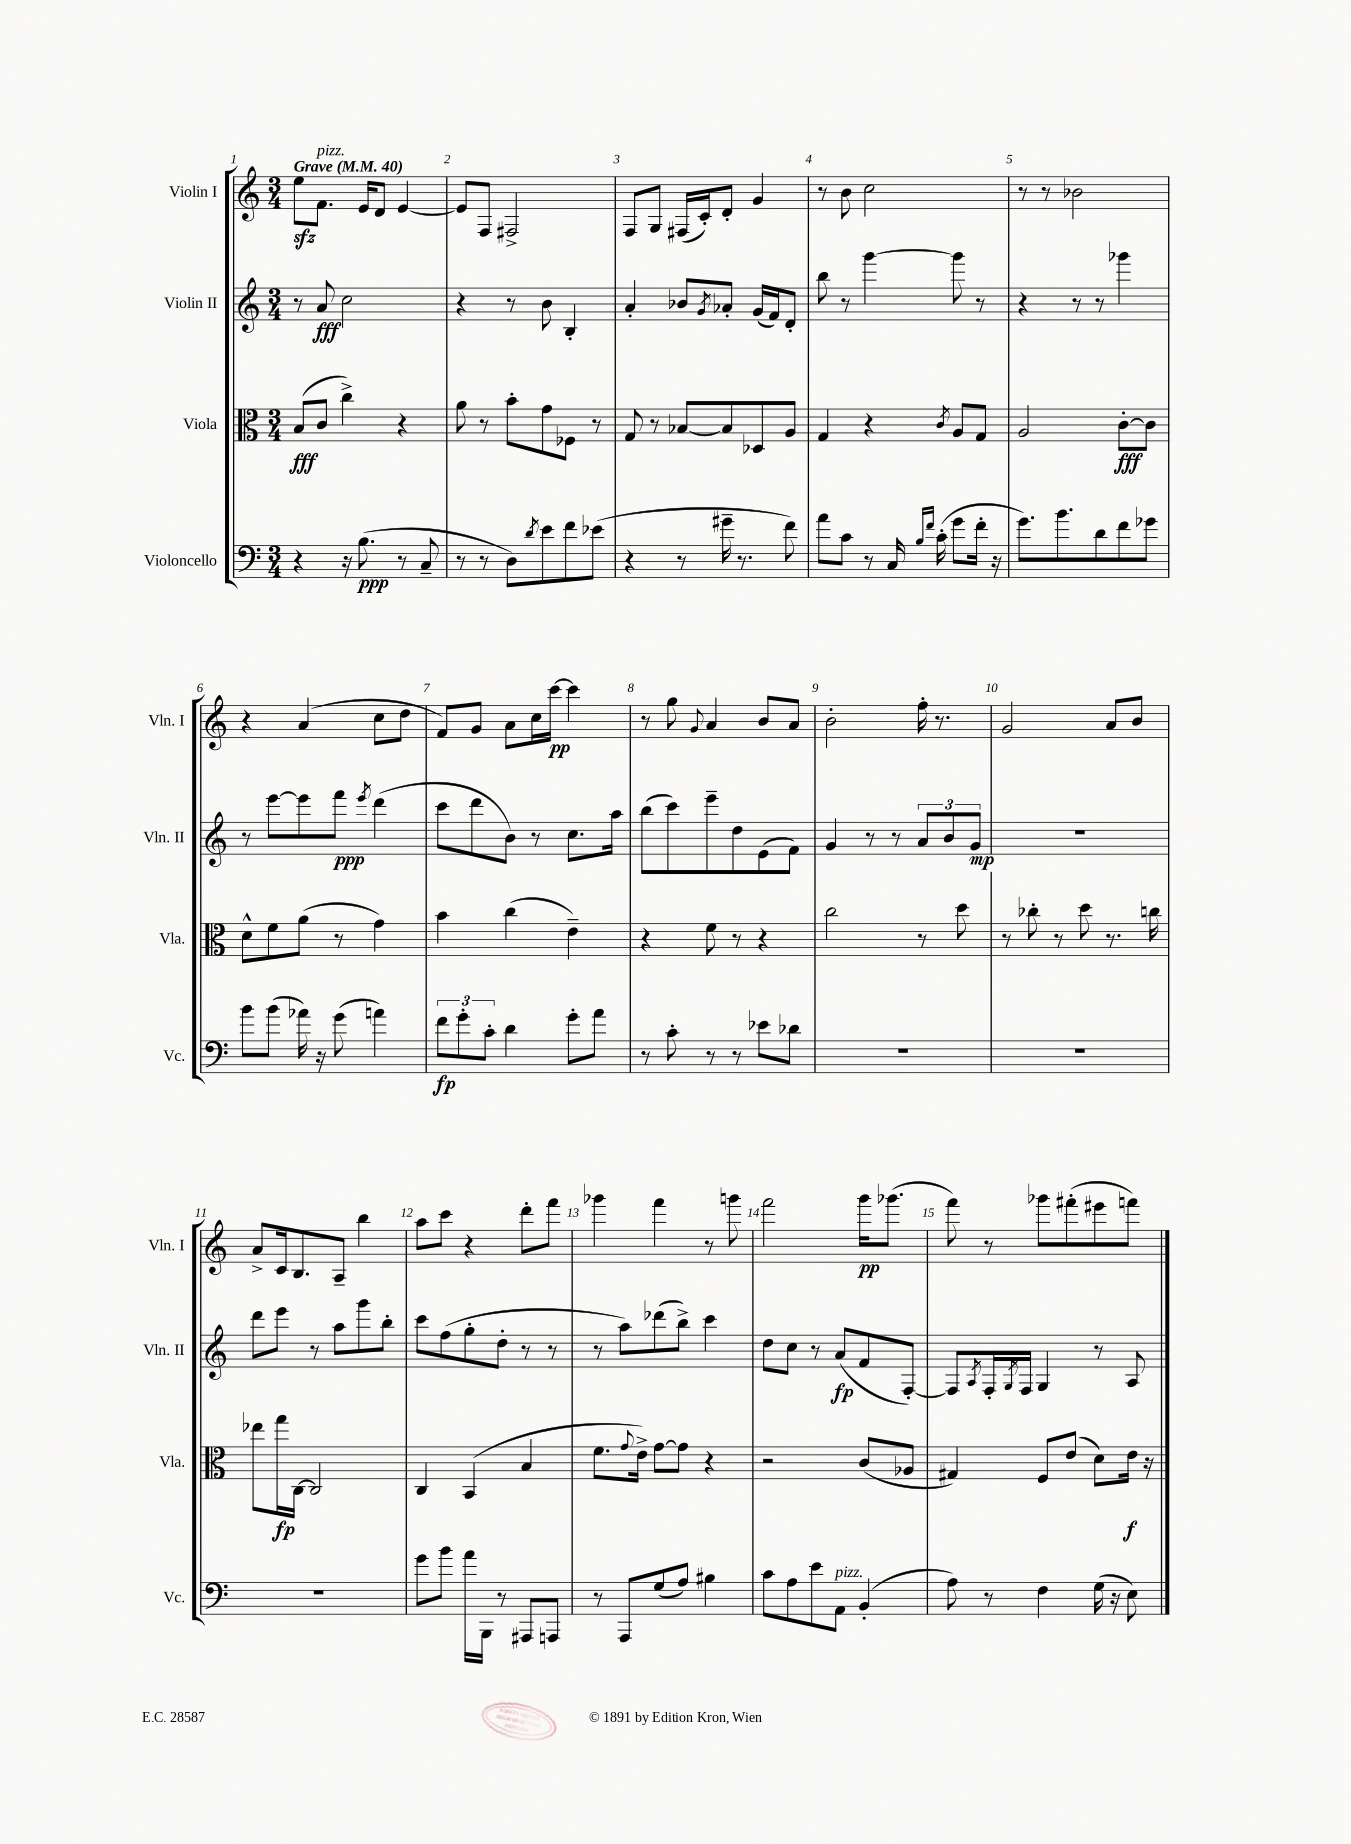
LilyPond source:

<<
\new StaffGroup <<
\new Staff = "s0" \with { instrumentName = "Violin I" shortInstrumentName = "Vln. I" } {
    \clef treble \key c \major \numericTimeSignature \time 3/4 \tempo "Grave" 4 = 40
    e''8\sfz f'8.^\markup { \italic "pizz." } e'16 d'8 e'4~ |
    e'8 f8 fis2-> |
    f8 g8 fis16( c'16-.) d'8-. g'4 |
    r8 b'8 c''2 |
    r8 r8 bes'2 |
    r4 a'4( c''8 d''8 |
    f'8) g'8 a'8 c''16 c'''16~\pp c'''4 |
    r8 g''8 \appoggiatura { g'8 } a'4 b'8 a'8 |
    b'2-. f''16-. r8. |
    g'2 a'8 b'8 |
    a'8-> c'16 b8. a8-- b''4 |
    a''8 c'''8 r4 d'''8-. f'''8 |
    ges'''4 f'''4 r8 g'''8 |
    f'''2 g'''16\pp ges'''8.( |
    f'''8) r8 ges'''8 fis'''8-.( eis'''8 f'''8) \bar "|." |
}
\new Staff = "s1" \with { instrumentName = "Violin II" shortInstrumentName = "Vln. II" } {
    \clef treble \key c \major \numericTimeSignature \time 3/4
    r8 a'8\fff c''2 |
    r4 r8 b'8 b4-. |
    a'4-. bes'8 \acciaccatura { g'8 } aes'8-. g'16( f'16) d'8-. |
    b''8 r8 g'''4~ g'''8 r8 |
    r4 r8 r8 ges'''4 |
    r8 e'''8~ e'''8 f'''8\ppp \acciaccatura { e'''8 } d'''4( |
    c'''8 d'''8 b'8) r8 c''8. a''16 |
    b''8( c'''8) e'''8-- d''8 e'8( f'8) |
    g'4 r8 r8 \tuplet 3/2 { a'8 b'8 g'8\mp } |
    R2. |
    d'''8 e'''8 r8 a''8 g'''8 b''8-. |
    c'''8 f''8( g''8-. d''8-. r8 r8 |
    r8 a''8) des'''8( b''8->) c'''4 |
    d''8 c''8 r8 a'8\fp( f'8 f8~-.) |
    f8 \acciaccatura { a8 } f16-. \acciaccatura { g8 } f16 g4 r8 a8 \bar "|." |
}
\new Staff = "s2" \with { instrumentName = "Viola" shortInstrumentName = "Vla." } {
    \clef alto \key c \major \numericTimeSignature \time 3/4
    b8\fff( c'8 c''4->) r4 |
    a'8 r8 b'8-. g'8 fes8 r8 |
    g8 r8 bes8~ bes8 des8 a8 |
    g4 r4 \acciaccatura { c'8 } a8 g8 |
    a2 c'8~-.\fff c'8 |
    d'8-^ f'8 a'8( r8 g'4) |
    b'4 c''4( e'4--) |
    r4 f'8 r8 r4 |
    c''2 r8 d''8 |
    r8 ces''8-. r8 d''8 r8. c''16 |
    ees''8 g''16\fp c16~ c2 |
    c4 b,4( b4 |
    f'8. \appoggiatura { g'8 } e'16->) g'8~ g'8 r4 |
    r2 c'8( aes8 |
    gis4) f8 e'8( d'8) e'16\f r16 \bar "|." |
}
\new Staff = "s3" \with { instrumentName = "Violoncello" shortInstrumentName = "Vc." } {
    \clef bass \key c \major \numericTimeSignature \time 3/4
    r4 r16 b8.\ppp( r8 c8-- |
    r8 r8 d8) \acciaccatura { d'8 } e'8 f'8 ees'8( |
    r4 r8 gis'16-- r8. f'8) |
    a'8 c'8 r8 c16 \grace { b16 f'16 } c'16-.( g'8 f'16-. r16 |
    g'8.) b'8. d'8 f'8 ges'8 |
    b'8 b'8( aes'16) r16 g'8( a'4) |
    \tuplet 3/2 { f'8\fp g'8-. c'8-. } d'4 g'8-. a'8 |
    r8 c'8-. r8 r8 ees'8 des'8 |
    R2. |
    R2. |
    R2. |
    g'8 b'8 a'16 b,,16 r8 ais,,8 a,,8 |
    r8 a,,8 g8( a8) bis4 |
    c'8 a8 e'8 a,8^\markup { \italic "pizz." } b,4-.( |
    a8) r8 f4 g16( r16 e8) \bar "|." |
}
>>
>>
\layout { \context { \Score \override BarNumber.break-visibility = ##(#f #t #t) barNumberVisibility = #all-bar-numbers-visible } }
